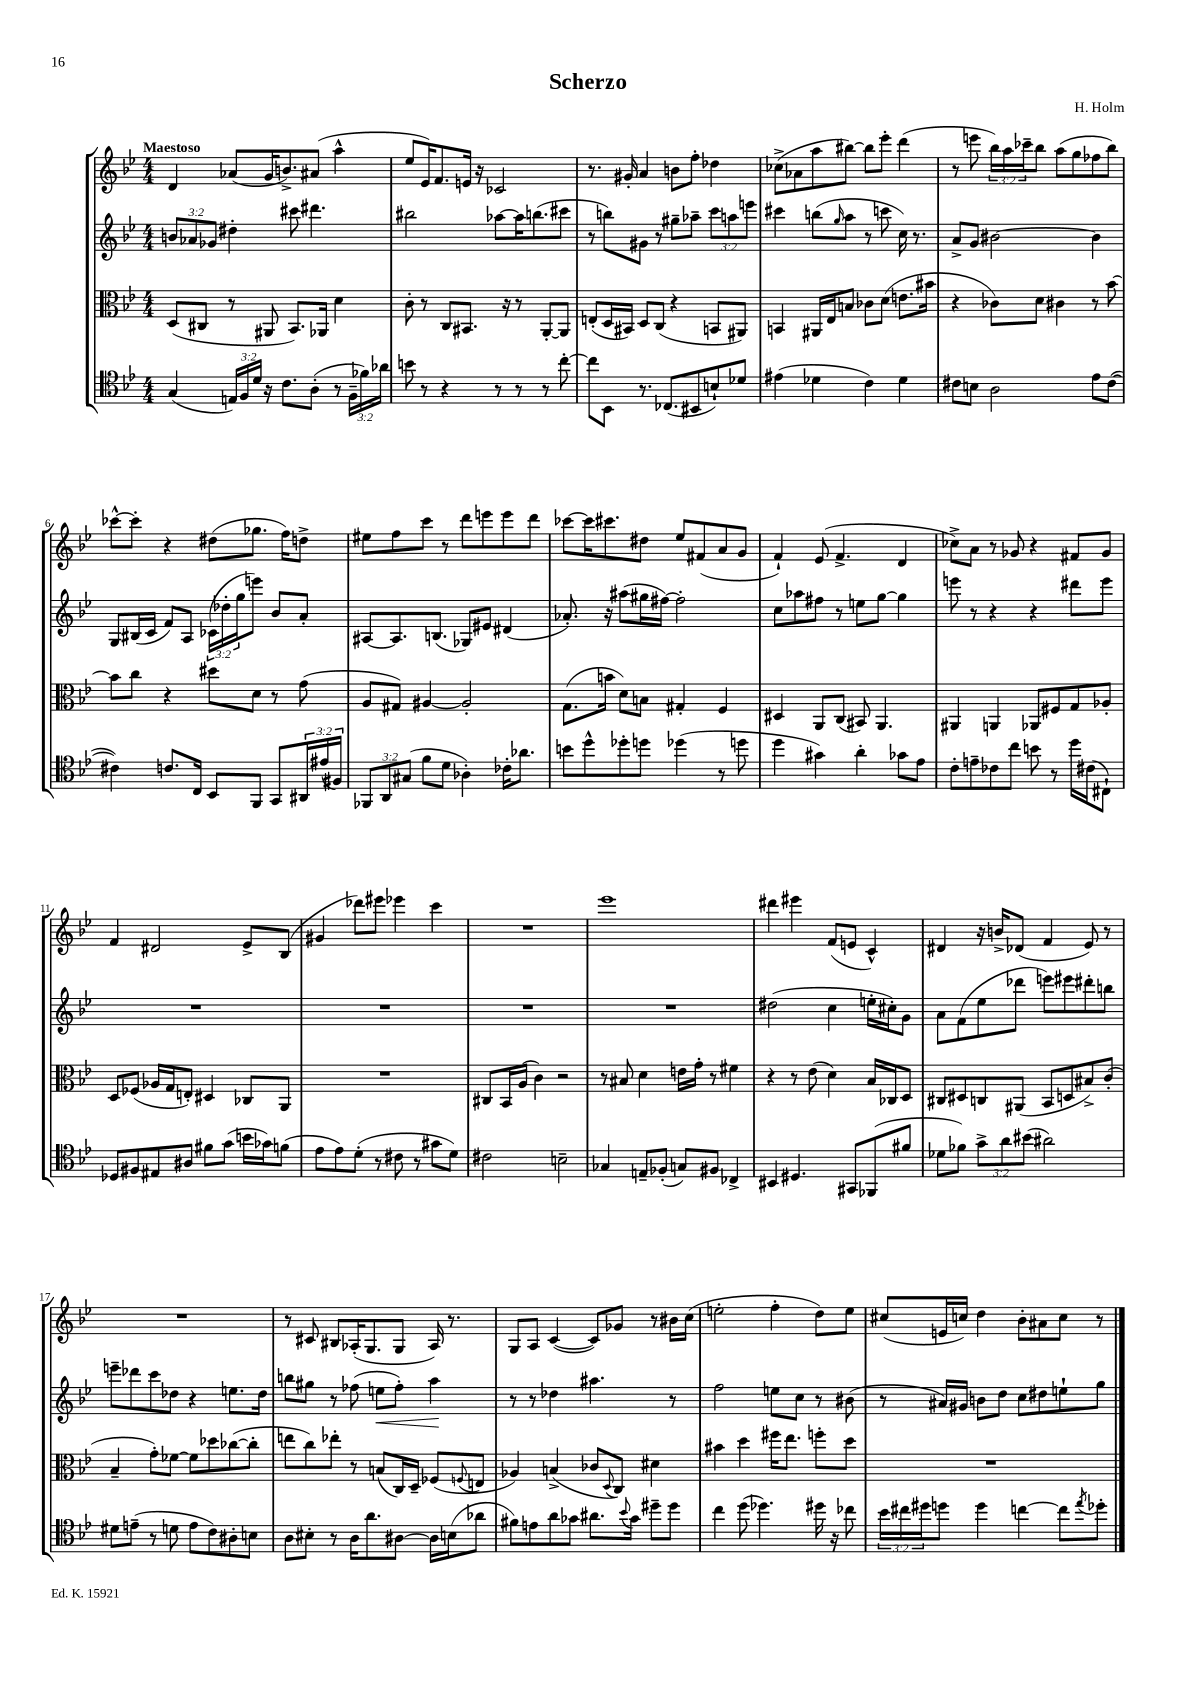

**kern	**kern	**kern	**kern
*staff4	*staff3	*staff2	*staff1
*clefC4	*clefC3	*clefG2	*clefG2
*k[b-e-]	*k[b-e-]	*k[b-e-]	*k[b-e-]
*M4/4	*M4/4	*M4/4	*M4/4
(4G	(8D	12b	4d
.	.	12a-	.
.	8C#	.	.
.	.	12g-	.
24E)	8r	4dd#'	(8a-
24F	.	.	.
24d	.	.	.
16r	8AA#	.	16g
8.c	.	.	8.b^)
.	8.BB-)	8ccc#	.
(8A'	.	4.ddd#	(8a#
.	16AA-	.	.
8r	4d	.	4aa^^
24F~	.	.	.
24f-)	.	.	.
24a-	.	.	.
=	=	=	=
8b	8c'	2bb#	8ee-
8r	8r	.	16e-)
.	.	.	8.f
4r	8C	.	.
.	8.BB#	.	16e
.	.	.	16r
8r	.	[8aa-	2c-
.	16r	.	.
8r	8r	16aa-]	.
.	.	(8.bb	.
8r	[8AA'	.	.
[8cc'	8AA]	8ccc#	.
=	=	=	=
8cc]	(8E'	8r	8.r
8BB-	16D	8bb)	.
.	16BB#)	.	16g#'
8.r	8D	8g#	4a
.	(8C	8r	.
(8.C-	.	.	.
.	4r	8gg#~	8b
8BB#	.	8aa-~	8ff'
8B`)	8BB	12ccc	4dd-
.	.	12aa	.
8d-	8AA#)	.	.
.	.	12eee	.
=	=	=	=
(4e#	4BB	4ccc#	(8cc-^
.	.	.	8a-
4d-	16AA#	(8bb	8aa
.	16E-	.	.
.	.	16qqgg	.
.	8B	8aa	[8bb#)
4c)	8c-	8r	8bb#]
.	(8d	8ccc	8eee-'
4d-	8.e	16cc)	(4ddd
.	.	8.r	.
.	16b#	.	.
=	=	=	=
8c#	4r	8a^	8r
8B	.	8g	8eee
2A	8c-)	[2b#	24bb-)
.	.	.	24aa
.	.	.	24ccc-~
.	8d	.	8bb-
.	4c#	.	(8aa
.	.	.	8gg
8e-	8r	4b#]	8ff-
([8c#	[8b-	.	8bb-)
=	=	=	=
4c#])	8b-]	8G	[8ccc-^^
.	8cc	(16B#	8ccc-']
.	.	16c	.
8.c	4r	8f)	4r
.	.	8A	.
16C	.	.	.
8BB-	8dd#	(24c-	(8dd#
.	.	24dd-'	.
.	.	24gg	.
8FF	8d	8eee)	8.gg-
8GG	8r	8b-	.
.	.	.	16ff)
24AA#	(8g	8a'	8dd^
(24e#	.	.	.
24F#)	.	.	.
=	=	=	=
12FF-	8A	[8A#	8ee#
12AA	.	.	.
.	8G#)	8.A#]	8ff
(12G#	.	.	.
8f	[4A#	.	8ccc
.	.	(8.B	.
8d	.	.	8r
4A-')	2A#']	8G-)	8ddd
.	.	8e#	8eee
16c-'	.	(4d#	8eee
8.a-	.	.	.
.	.	.	8ddd
=	=	=	=
8b	(8.G	8.a-')	[8ccc-
8dd^^	.	.	16ccc-]
.	16b	16r	8.ccc#
8dd-'	8d)	(8aa#	.
8dd	8B	16gg#	8dd#
.	.	[16ff#)	.
(4dd-	4G#'	2ff#']	8ee-
.	.	.	(8f#
8r	4F	.	8a
8dd	.	.	8g
=	=	=	=
4dd	4D#	8cc	4f`)
.	.	8aa-	.
4g#)	8AA	8ff#	(8e-
.	(8C	8r	4.f^
4a'	8BB#)	8ee	.
.	4.AA	[8gg	.
8g-	.	4gg]	4d
8e-	.	.	.
=	=	=	=
8c'	4AA#	8eee	8cc-^)
8e~	.	8r	8a
8c-	4AA	4r	8r
8cc	.	.	8g-
8b	8AA-	4r	4r
8r	8F#	.	.
16dd	8G	8ddd#	8f#
(16c#	.	.	.
8C#`)	8A-'	8eee	8g-
=	=	=	=
8D-	8D	1r	4f
8F#	(8F-	.	.
8E#	16A-	.	2d#
.	16G	.	.
8A#	8E')	.	.
8f#	4D#	.	.
(8g	.	.	.
16b	8C-	.	8e-^
16g-)	.	.	.
(8f	8AA	.	(8B-
=	=	=	=
8e-	1r	1r	4g#
8e-)	.	.	.
(8d'	.	.	8ddd-)
8r	.	.	8eee#
8c#	.	.	4eee-
8r	.	.	.
8g#	.	.	4ccc
8d)	.	.	.
=	=	=	=
2c#	8C#	1r	1r
.	16BB-	.	.
.	(16A	.	.
.	4c)	.	.
2B~	2r	.	.
=	=	=	=
4G-	8r	1r	1eee-
.	8B#	.	.
8E~	4d	.	.
(8F-'	.	.	.
8G)	16e	.	.
.	16g'	.	.
8F#	8r	.	.
4C-^	4f#	.	.
=	=	=	=
4BB#	4r	(2dd#	4ddd#
4.D#	8r	.	4eee#
.	(8e-	.	.
.	4d)	4cc	(8f
8GG#	.	.	8e
(8FF-	16B-	16ee'	4c^^)
.	16C-	16cc#')	.
8f#	8D	8g	.
=	=	=	=
8d-	8C#	8a	4d#
8f-)	8D#	(8f	.
12g^	8C	8ee-	16r
.	.	.	16b^
12a	.	.	.
.	(8AA#	8ddd-	(8d-
(12b#	.	.	.
2a#)	8BB-	8eee)	4f
.	8D	8eee#	.
.	8B#^)	8ddd#'	8e-)
.	(8c'	8bb	8r
=	=	=	=
8d#	4B-~	8eee~	1r
(8e~	.	8ddd-	.
8r	8g')	8ccc	.
8d	[8f-	8dd-	.
8e	8f-]	4r	.
8c)	8dd-	.	.
8A#'	([8cc-	8.ee	.
8B	8cc-']	.	.
.	.	16dd-	.
=	=	=	=
8A	8ee	8bb	8r
8B#'	8cc)	8gg#	8c#
8r	8ee-'	8r	8B#
16A	8r	(8ff-	(16A-'
8.a	.	.	8.G
.	(8B	8ee	.
[8A#	16C)	8ff-')	8G
.	16D~	.	.
16A#]	(8F-	4aa	16A-)
(16B	.	.	8.r
.	8qqF	.	.
8a-	8E	.	.
=	=	=	=
8f#)	4A-)	8r	8G
8e	.	8r	8A
8a	(4B^	4dd-	([4c
8g-	.	.	.
8.a#	8c-	4.aa#	8c])
.	8qqD	.	.
.	8C)	.	8g-
8qqb-	.	.	.
16g-	.	.	.
8dd#~	4d#	.	8r
8dd#	.	8r	16b#
.	.	.	(16cc
=	=	=	=
4cc	4b#	2ff	2ee'
(8dd	4dd	.	.
4.dd-)	.	.	.
.	16ff#	8ee	4ff'
.	8.ee-	.	.
.	.	8cc	.
16dd#	8ff'	8r	8dd)
16r	.	.	.
8cc-	8dd	(8b#	8ee
=	=	=	=
24b-	1r	8r	(8cc#
24cc#	.	.	.
24dd#	.	.	.
8dd	.	16a#)	16e
.	.	16g#	16cc)
4dd	.	8b	4dd
.	.	8dd	.
[4cc	.	8cc	8b-'
.	.	8dd#	8a#
8cc]	.	8ee`	8cc
8qee-	.	.	.
8dd-'	.	8gg	8r
==	==	==	==
*-	*-	*-	*-
